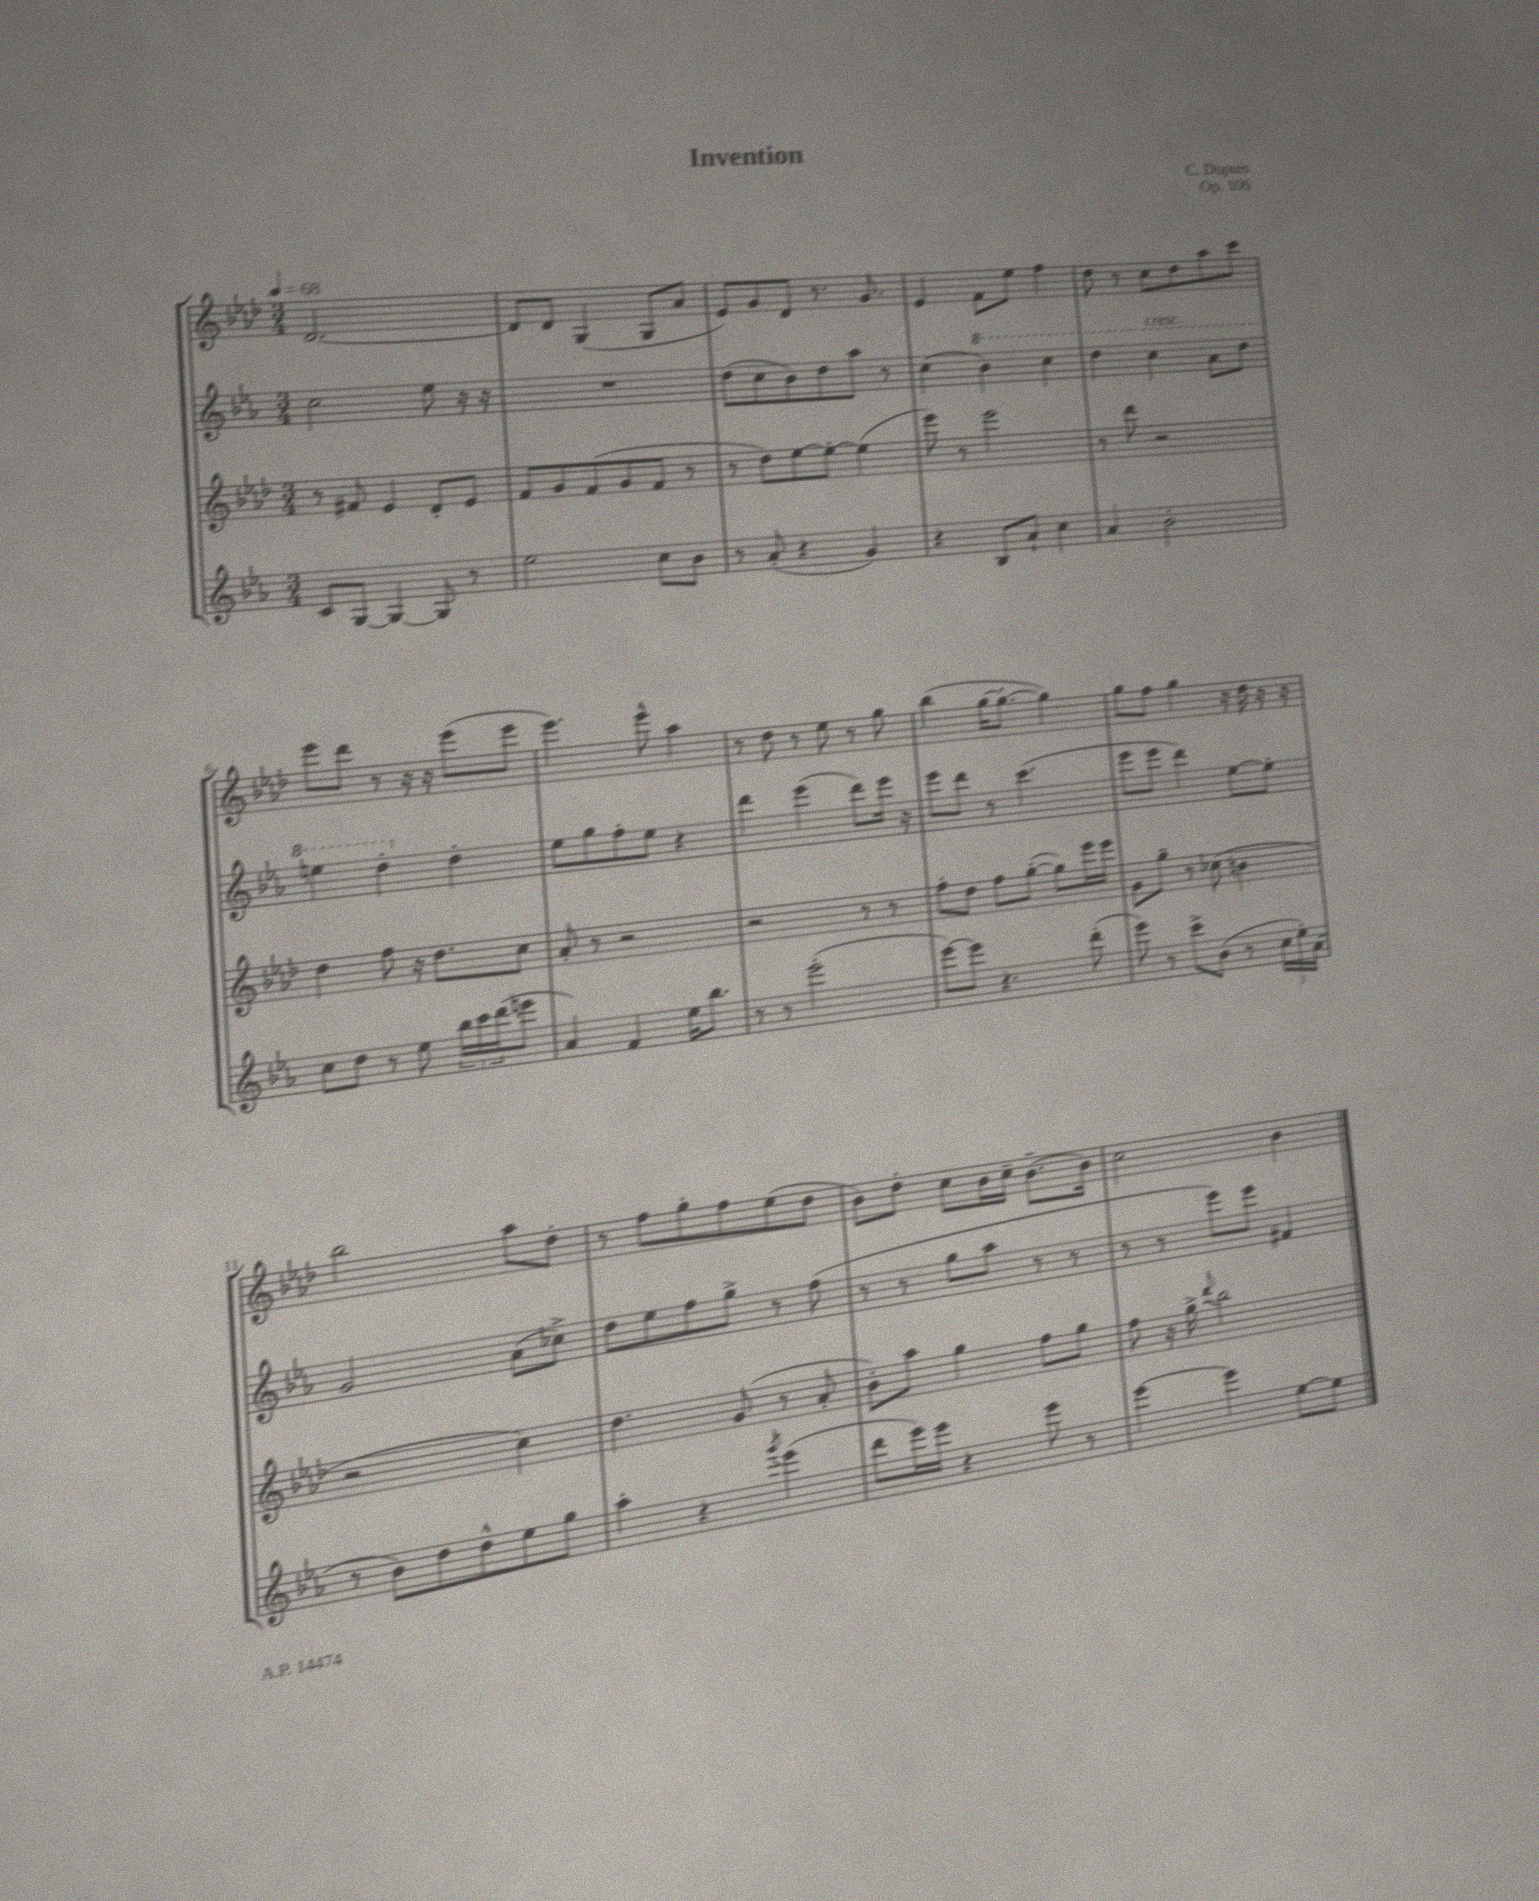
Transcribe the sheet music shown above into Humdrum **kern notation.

**kern	**kern	**kern	**kern
*part4	*part3	*part2	*part1
*staff4	*staff3	*staff2	*staff1
*clefG2	*clefG2	*clefG2	*clefG2
*k[b-e-a-]	*k[b-e-a-d-]	*k[b-e-a-]	*k[b-e-a-d-]
*M3/4	*M3/4	*M3/4	*M3/4
*MM68	*MM68	*MM68	*MM68
=1	=1	=1	=1
8c/L	8r	2cc\	[2.d-/
[8G/J	8f#X/	.	.
4G/_	4e-/	.	.
8G/]	8d-'/L	8ee-\	.
8r	8e-/J	16r	.
.	.	16r	.
=2	=2	=2	=2
2ee-\	8f/L	2.r	8d-/L]
.	8g/	.	8d-/J
.	(8f/	.	(4G/
.	8g/	.	.
8cc\L	8f/J	.	8G/L
8b-\J	8r	.	8a-/J
=3	=3	=3	=3
8r	8r	(8dd\L	8e-/L)
(8a-'/	8dd-\L)	8cc\	8g/
4r	[8ee-\	8b-\)	8d-/J
.	8ee-'\J_	8dd\	8.r
4g/)	(4ee-\]	8aa-\J	.
.	.	.	8.g/
.	.	8r	.
=4	=4	=4	=4
4r	8eee-\)	(4cc\	4e-/
.	8r	.	.
*	*	*8va	*
8B-/L	2eee-\	4bb-\)	8f\L
8a-`/J	.	.	8ee-\J
4cc\	.	4ccc\	4ff\
=5	=5	=5	=5
4a-/	8r	4ddd\	8dd-\
.	8ddd-\	.	8r
!	!	!LO:TX:a:i:t=cresc.	!
2b-'\	2r	4ccc\	8cc\L
.	.	.	8dd-\
.	.	8aa-\L	8aa-\
.	.	8ddd\J	8ccc\J
!!LO:LB:g=z
=6	=6	=6	=6
8cc\L	4dd-\	4eeen\	8eee-\L
8dd\J	.	.	8ddd-\J
8r	8ff\	4ddd'\	8r
8ee-\	16r	.	16r
.	8.dd-\L	.	16r
*	*	*X8va	*
24bb-\LL	.	4dd'\	(8eee-\L
24ccc\	.	.	.
(24ddd\J	.	.	.
8eeen\J	8cc\J	.	8eee-\J
=7	=7	=7	=7
4a-/)	8a-'/	8ee-\L	4.eee-\)
.	8r	8gg\	.
4f/	2r	8ff'\	.
.	.	8ee-\J	8eee-^^\
16ee-\KL	.	4r	4aa-\
8.bb-\J	.	.	.
=8	=8	=8	=8
8r	2r	4ddd\	8r
8r	.	.	8dd-\
(2eee-'\	.	(4eee-\	8r
.	.	.	8ee-\
.	8r	8ddd\L)	8r
.	8r	16eee-\Jk	8gg\
.	.	16r	.
=9	=9	=9	=9
[8eee-\L)	8ff'\L	8eee-\L	(4bb-\
8eee-\J]	8dd-\J	8ddd\J	.
4.r	8ff\L	8r	[16gg\KL
.	.	.	8.gg'\J_
.	([8gg'\J	(4.ccc\	.
.	8gg\L])	.	4gg\])
(8ddd'\	16eee-\L	.	.
.	16eee-\JJ	.	.
=10	=10	=10	=10
8eee-\)	8g\L	8eee-\L	8gg\L
8r	8gg~\J	8eee-\J	8ff\J
8ccc^\L	8r	4ddd\)	4gg\
(8b-\J	(8cc-X\	.	.
8r	4bn\	[8ee-\L	16r
.	.	.	16dd-\
24cc\LL	.	8ee-'\J]	16r
24ee-'\)	.	.	.
.	.	.	16r
(24a-\JJ	.	.	.
!!LO:LB:g=z
=11	=11	=11	=11
8r	2r	2g/	2bb-\
8b-\L)	.	.	.
8dd\	.	.	.
8dd^^\	.	.	.
8ee-\	4cc\)	(8a-\L	8aa-\L
8gg\J	.	8cc-X^\J)	8dd-'\J
=12	=12	=12	=12
4aa-'\	4.dd-\	8dd\L	8r
.	.	8ee-\	8ff\L
4r	.	8ff\	8gg'\
.	(8g/	8gg^\J	8ff\
8qggg/	.	.	.
(4eee-\	8r	8r	(8ee-\
.	8a-'/	(8ff\	8dd-\J
=13	=13	=13	=13
8ddd\L	8b-'\L)	8r	8b-\L)
16eee-\L)	8aa-\J	8r	8dd-'\J
16eee-\JJ	.	.	.
4r	4gg\	8gg\L	8cc\L
.	.	8aa-\J	16b-\L
.	.	.	16cc~\JJ
8eee-\	8ff\L	8r	[8.b-~\L
8r	8gg\J	8r	.
.	.	.	16b-\Jk]
=14	=14	=14	=14
[4eee-\	8ff\	8r	2cc\
.	16r	8r	.
.	16gg^\	.	.
.	8qqddd-/	.	.
4eee-\]	2bb-\	8eee-\L)	.
.	.	8eee-\J	.
[8ee-\L	.	4f#X/	4b-\
8ee-\J]	.	.	.
==	==	==	==
*-	*-	*-	*-
